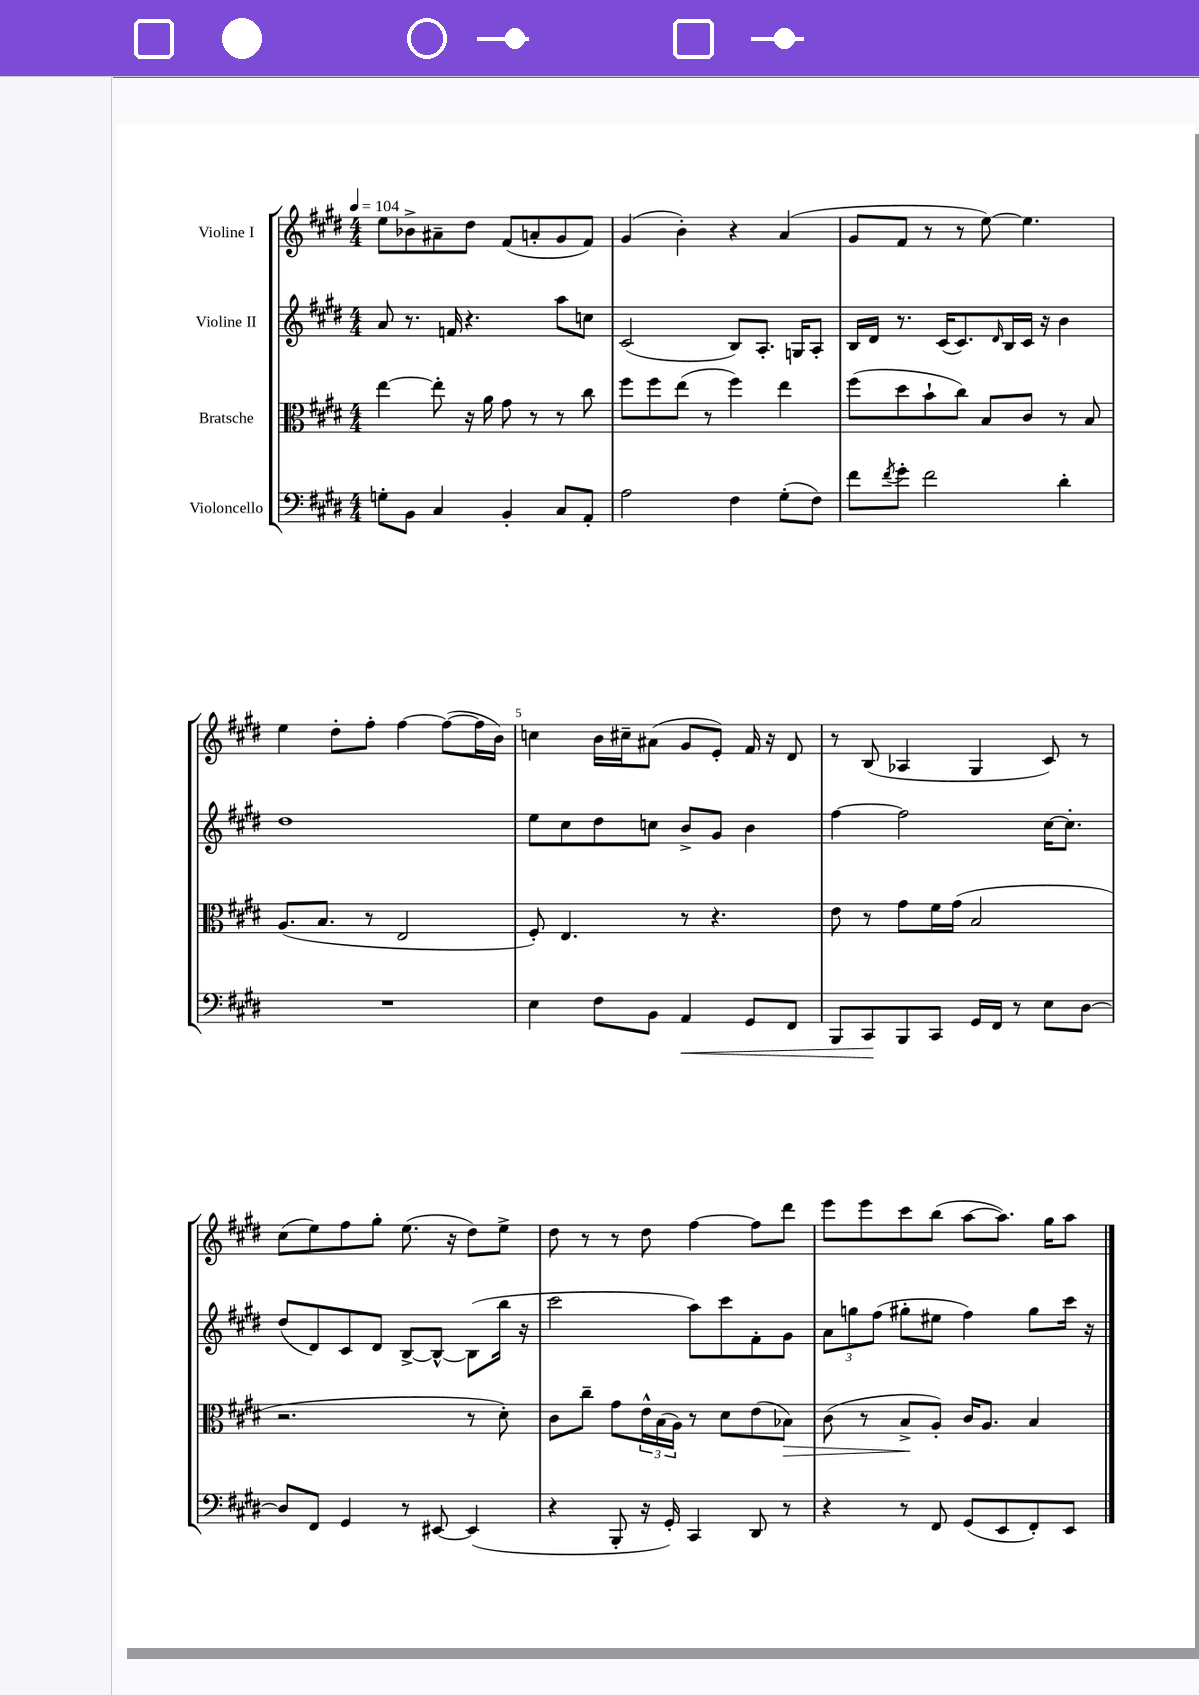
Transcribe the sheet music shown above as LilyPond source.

<<
\new StaffGroup <<
\new Staff = "s0" \with { instrumentName = "Violine I" } {
    \clef treble \key e \major \numericTimeSignature \time 4/4 \tempo 4 = 104
    e''8 bes'8-> ais'8-- dis''8 fis'8( a'8-. gis'8 fis'8) |
    gis'4( b'4-.) r4 a'4( |
    gis'8 fis'8 r8 r8 e''8~) e''4. |
    e''4 dis''8-. fis''8-. fis''4~ fis''8~( fis''16 b'16) |
    c''4 b'16 cis''16-- ais'8( gis'8 e'8-.) fis'16 r16 dis'8 |
    r8 b8( aes4 gis4 cis'8) r8 |
    cis''8( e''8) fis''8 gis''8-. e''8.( r16 dis''8) e''8-> |
    dis''8 r8 r8 dis''8 fis''4~ fis''8 dis'''8 |
    e'''8 e'''8 cis'''8 b''8( a''8~ a''8.) gis''16 a''8 \bar "|." |
}
\new Staff = "s1" \with { instrumentName = "Violine II" } {
    \clef treble \key e \major \numericTimeSignature \time 4/4
    a'8 r8. f'16 r4. a''8 c''8 |
    cis'2( b8) a8.-. g16 a8-. |
    b16 dis'16 r8. cis'16( cis'8.) \grace { dis'16 } b16 cis'16 r16 b'4 |
    dis''1 |
    e''8 cis''8 dis''8 c''8 b'8-> gis'8 b'4 |
    fis''4~ fis''2 cis''16~ cis''8.-. |
    dis''8( dis'8) cis'8 dis'8 b8~-> b8~-^ b8( b''16 r16 |
    cis'''2 a''8) cis'''8 fis'8-. gis'8 |
    \tuplet 3/2 { a'8 g''8 fis''8( } gis''8-. eis''8 fis''4) gis''8 cis'''16 r16 \bar "|." |
}
\new Staff = "s2" \with { instrumentName = "Bratsche" } {
    \clef alto \key e \major \numericTimeSignature \time 4/4
    e''4~ e''8-. r16 a'16 gis'8 r8 r8 cis''8 |
    fis''8 fis''8 e''8( r8 fis''4) e''4 |
    fis''8( dis''8 b'8-! cis''8) b8 cis'8 r8 b8 |
    a8.( b8. r8 e2 |
    fis8-.) e4. r8 r4. |
    e'8 r8 gis'8 fis'16 gis'16( b2 |
    r2. r8 dis'8-.) |
    cis'8 cis''8-- gis'8 \tuplet 3/2 { e'16-^ b16( a16) } r8 dis'8 e'8( bes8\>) |
    cis'8( r8 b8->\! a8-.) cis'16 a8. b4 \bar "|." |
}
\new Staff = "s3" \with { instrumentName = "Violoncello" } {
    \clef bass \key e \major \numericTimeSignature \time 4/4
    g8-. b,8 cis4 b,4-. cis8 a,8-. |
    a2 fis4 gis8-.( fis8) |
    fis'8 \acciaccatura { fis'8 } gis'8-. fis'2 dis'4-. |
    R1 |
    e4 fis8 b,8 a,4\< gis,8 fis,8 |
    b,,8 cis,8\! b,,8 cis,8 gis,16 fis,16 r8 e8 dis8~ |
    dis8 fis,8 gis,4 r8 eis,8~ eis,4( |
    r4 b,,8-. r16 gis,16-.) cis,4 dis,8 r8 |
    r4 r8 fis,8 gis,8( e,8 fis,8-.) e,8 \bar "|." |
}
>>
>>
\layout { \context { \Score \override BarNumber.break-visibility = ##(#f #t #t) barNumberVisibility = #(every-nth-bar-number-visible 5) } }
